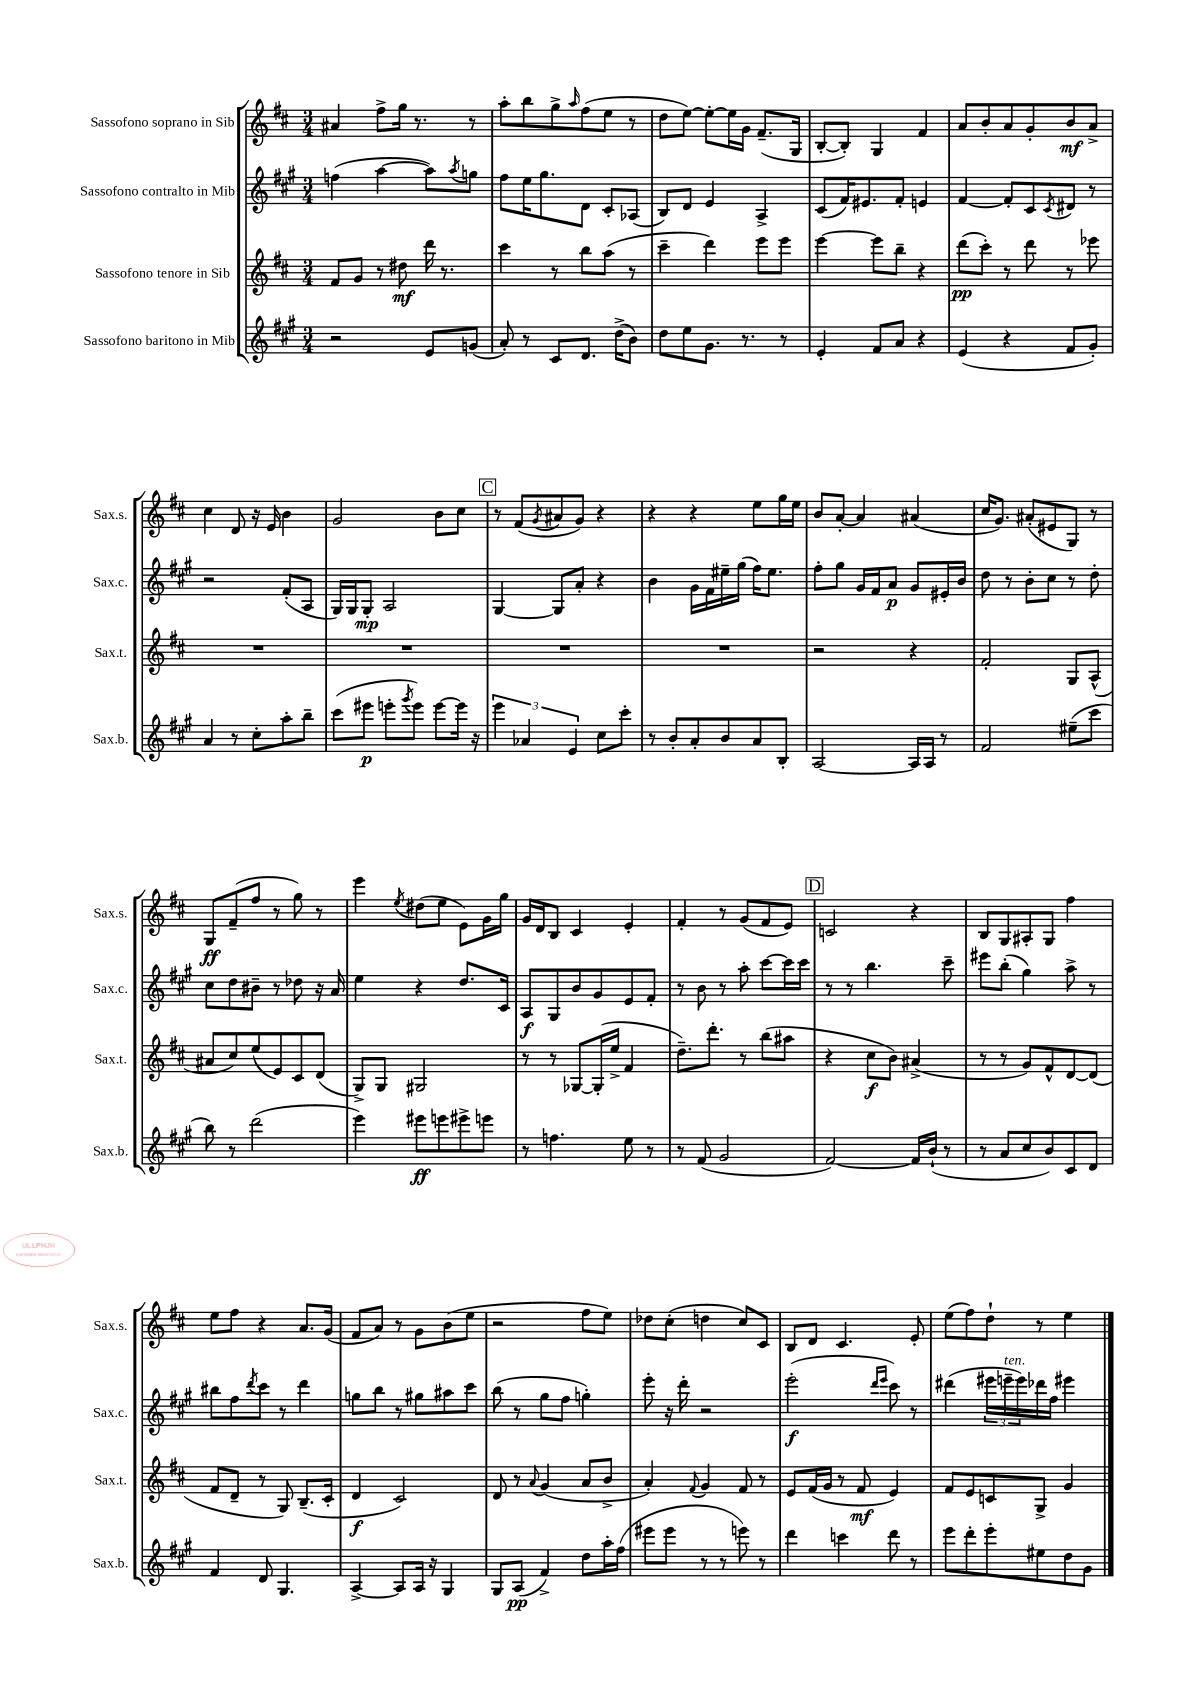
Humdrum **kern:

**kern	**kern	**kern	**kern
*staff4	*staff3	*staff2	*staff1
*clefG2	*clefG2	*clefG2	*clefG2
*k[f#c#g#]	*k[f#c#]	*k[f#c#g#]	*k[f#c#]
*M3/4	*M3/4	*M3/4	*M3/4
2r	8f#	(4ff	4a#
.	8g	.	.
.	8r	[4aa	8ff#^
.	8dd#	.	16gg
.	.	.	8.r
8e	16ddd	8aa])	.
.	8.r	.	.
.	.	8qaa	.
(8g	.	8gg	8r
=	=	=	=
8a')	4ccc#	8ff#	8aa'
8r	.	16ee	8bb
.	.	8.gg#	.
8c#	8r	.	8gg^
.	.	.	16qqaa
8.d	8bb	8d	(8ff#
.	(8aa	8c#'	8ee
(16dd^	.	.	.
8b)	8r	(8A-	8r
=	=	=	=
8dd	4ccc#~	8B)	8dd
8ee	.	8d	[8ee)
8.g#	4ddd)	4e	8ee'_
.	.	.	16ee]
8.r	.	.	16g
.	8eee	4A^	(8.f#~
8r	8eee	.	.
.	.	.	16G
=	=	=	=
4e'	[4eee	(8c#	[8B'
.	.	16f#)	8B'])
.	.	8.e#	.
8f#	8eee]	.	4G
8a	8bb~	8f#'	.
4r	4r	4e	4f#
=	=	=	=
(4e	(8ddd	[4f#	8a
.	8ccc#')	.	8b'
4r	8r	8f#']	8a
.	8ddd	8c#	8g'
.	.	8qc#	.
8f#	8r	8d#	8b
8g#')	8eee-	8r	8a^
=	=	=	=
4a	2.r	2r	4cc#
8r	.	.	8d
8cc#'	.	.	16r
.	.	.	16e
8aa'	.	(8f#'	4b
8bb~	.	8A	.
=	=	=	=
(8ccc#	2.r	16G#)	2g
.	.	16G#	.
8eee#	.	8G#'	.
8eee'	.	2A	.
8qggg#	.	.	.
8eee)	.	.	.
[8eee	.	.	8b
16eee]	.	.	8cc#
16r	.	.	.
=	=	=	=
6eee	2.r	[4G#	8r
.	.	.	(8f#
6a-	.	.	.
.	.	.	8qg
.	.	8G#]	8a#
6e	.	.	.
.	.	8a'	8g)
8cc#	.	4r	4r
8ccc#'	.	.	.
=	=	=	=
8r	2.r	4b	4r
8b'	.	.	.
8a'	.	16g#	4r
.	.	16f#	.
8b	.	16ee#~	.
.	.	(16gg#	.
8a	.	16ff#)	8ee
.	.	8.ee#	.
8B'	.	.	16gg
.	.	.	16ee
=	=	=	=
[2A	2r	8ff#'	8b
.	.	8gg#	[8a'
.	.	16g#	4a]
.	.	16f#	.
.	.	8a	.
16A]	4r	8g#	(4a#
16A	.	.	.
8r	.	16e#'	.
.	.	16b	.
=	=	=	=
2f#	2f#'	8dd	16cc#
.	.	.	8.g)
.	.	8r	.
.	.	8b'	(8a#'
.	.	8cc#	8e#
(8ee#~	8G	8r	8G)
8ccc#	(8A^^	8dd'	8r
=	=	=	=
8bb)	8a#	8cc#	8G
8r	8cc#)	8dd	(8f#~
(2ddd	(8ee	8b#~	8ff#
.	8e)	8r	8r
.	8c#	8dd-	8gg)
.	(8d	16r	8r
.	.	16a	.
=	=	=	=
4eee)	8G^)	4ee	4eee
.	8G	.	.
.	.	.	8qee
8eee#	2G#	4r	(8dd#
8eee	.	.	8ee
8eee#^	.	8.dd	8e)
8eee	.	.	16g
.	.	16c#	16gg
=	=	=	=
8r	8r	8A	16g
.	.	.	16d
4.ff	8r	8G#	8B
.	[8G-	8b	4c#
.	(16G-']	8g#	.
.	16ee^	.	.
8ee	4f#	8e	4e'
8r	.	8f#'	.
=	=	=	=
8r	8.dd~)	8r	4f#'
(8f#	.	8b	.
.	8.ddd'	.	.
2g#	.	8r	8r
.	8r	8aa'	(8g
.	(8bb	[8ccc#	8f#
.	8aa#	16ccc#]	8e)
.	.	16ccc#	.
=	=	=	=
[2f#)	4r	8r	2c
.	.	8r	.
.	8cc#	4.bb	.
.	8b)	.	.
16f#]	(4a#^	.	4r
(16b`	.	.	.
8r	.	8ccc#~	.
=	=	=	=
8r	8r	8eee#	8B
8a	8r	(8bb'	8G
8cc#	8g)	4gg#)	8A#'
8b)	8f#^^	.	8G
8c#	[8d	8aa^	4ff#
8d	(8d]	8r	.
=	=	=	=
4f#	8f#	8bb#	8ee
.	8d~	8ff#	8ff#
.	.	8qddd	.
8d	8r	8ccc#	4r
4.G#	8G)	8r	.
.	(8.B~	4ddd	8.a
.	16c#'	.	(16g
=	=	=	=
[4A^	4d	8gg	8f#
.	.	8bb	8a)
8A]	2c#)	8r	8r
16A	.	8gg#	8g
16r	.	.	.
4G#	.	8aa#	(8b
.	.	8ccc#	8ee
=	=	=	=
8G#	8d	(8bb	2r
(8A	8r	8r	.
.	8qqa	.	.
4f#^)	(4g	8gg#	.
.	.	8ff#	.
8dd	8a	4gg')	8ff#
16aa'	8b^	.	8ee)
(16ff#	.	.	.
=	=	=	=
8eee#	4a')	8eee'	8dd-
8eee#	.	16r	(8cc#'
.	.	16ddd'	.
.	8qqf#	.	.
8r	4g	2r	4dd
8r	.	.	.
8eee)	8f#	.	8cc#)
8r	8r	.	8c#
=	=	=	=
4ddd	8e	(2eee'	8B
.	(16f#	.	8d
.	16g	.	.
4ccc	8r	.	4.c#
.	8f#	.	.
.	.	16qqddd	.
.	.	16qqeee	.
8ddd	4e)	8ccc#)	.
8r	.	8r	8e'
=	=	=	=
8eee	8f#	(4ddd#	(8ee
8ddd'	8e	.	8ff#)
8eee'	8c	24eee#	8dd`
.	.	24eee~	.
.	.	24eee)	.
8ee#	8G^	16ddd-	8r
.	.	16ff#	.
8dd	4g	4eee#	4ee
8g#	.	.	.
==	==	==	==
*-	*-	*-	*-
